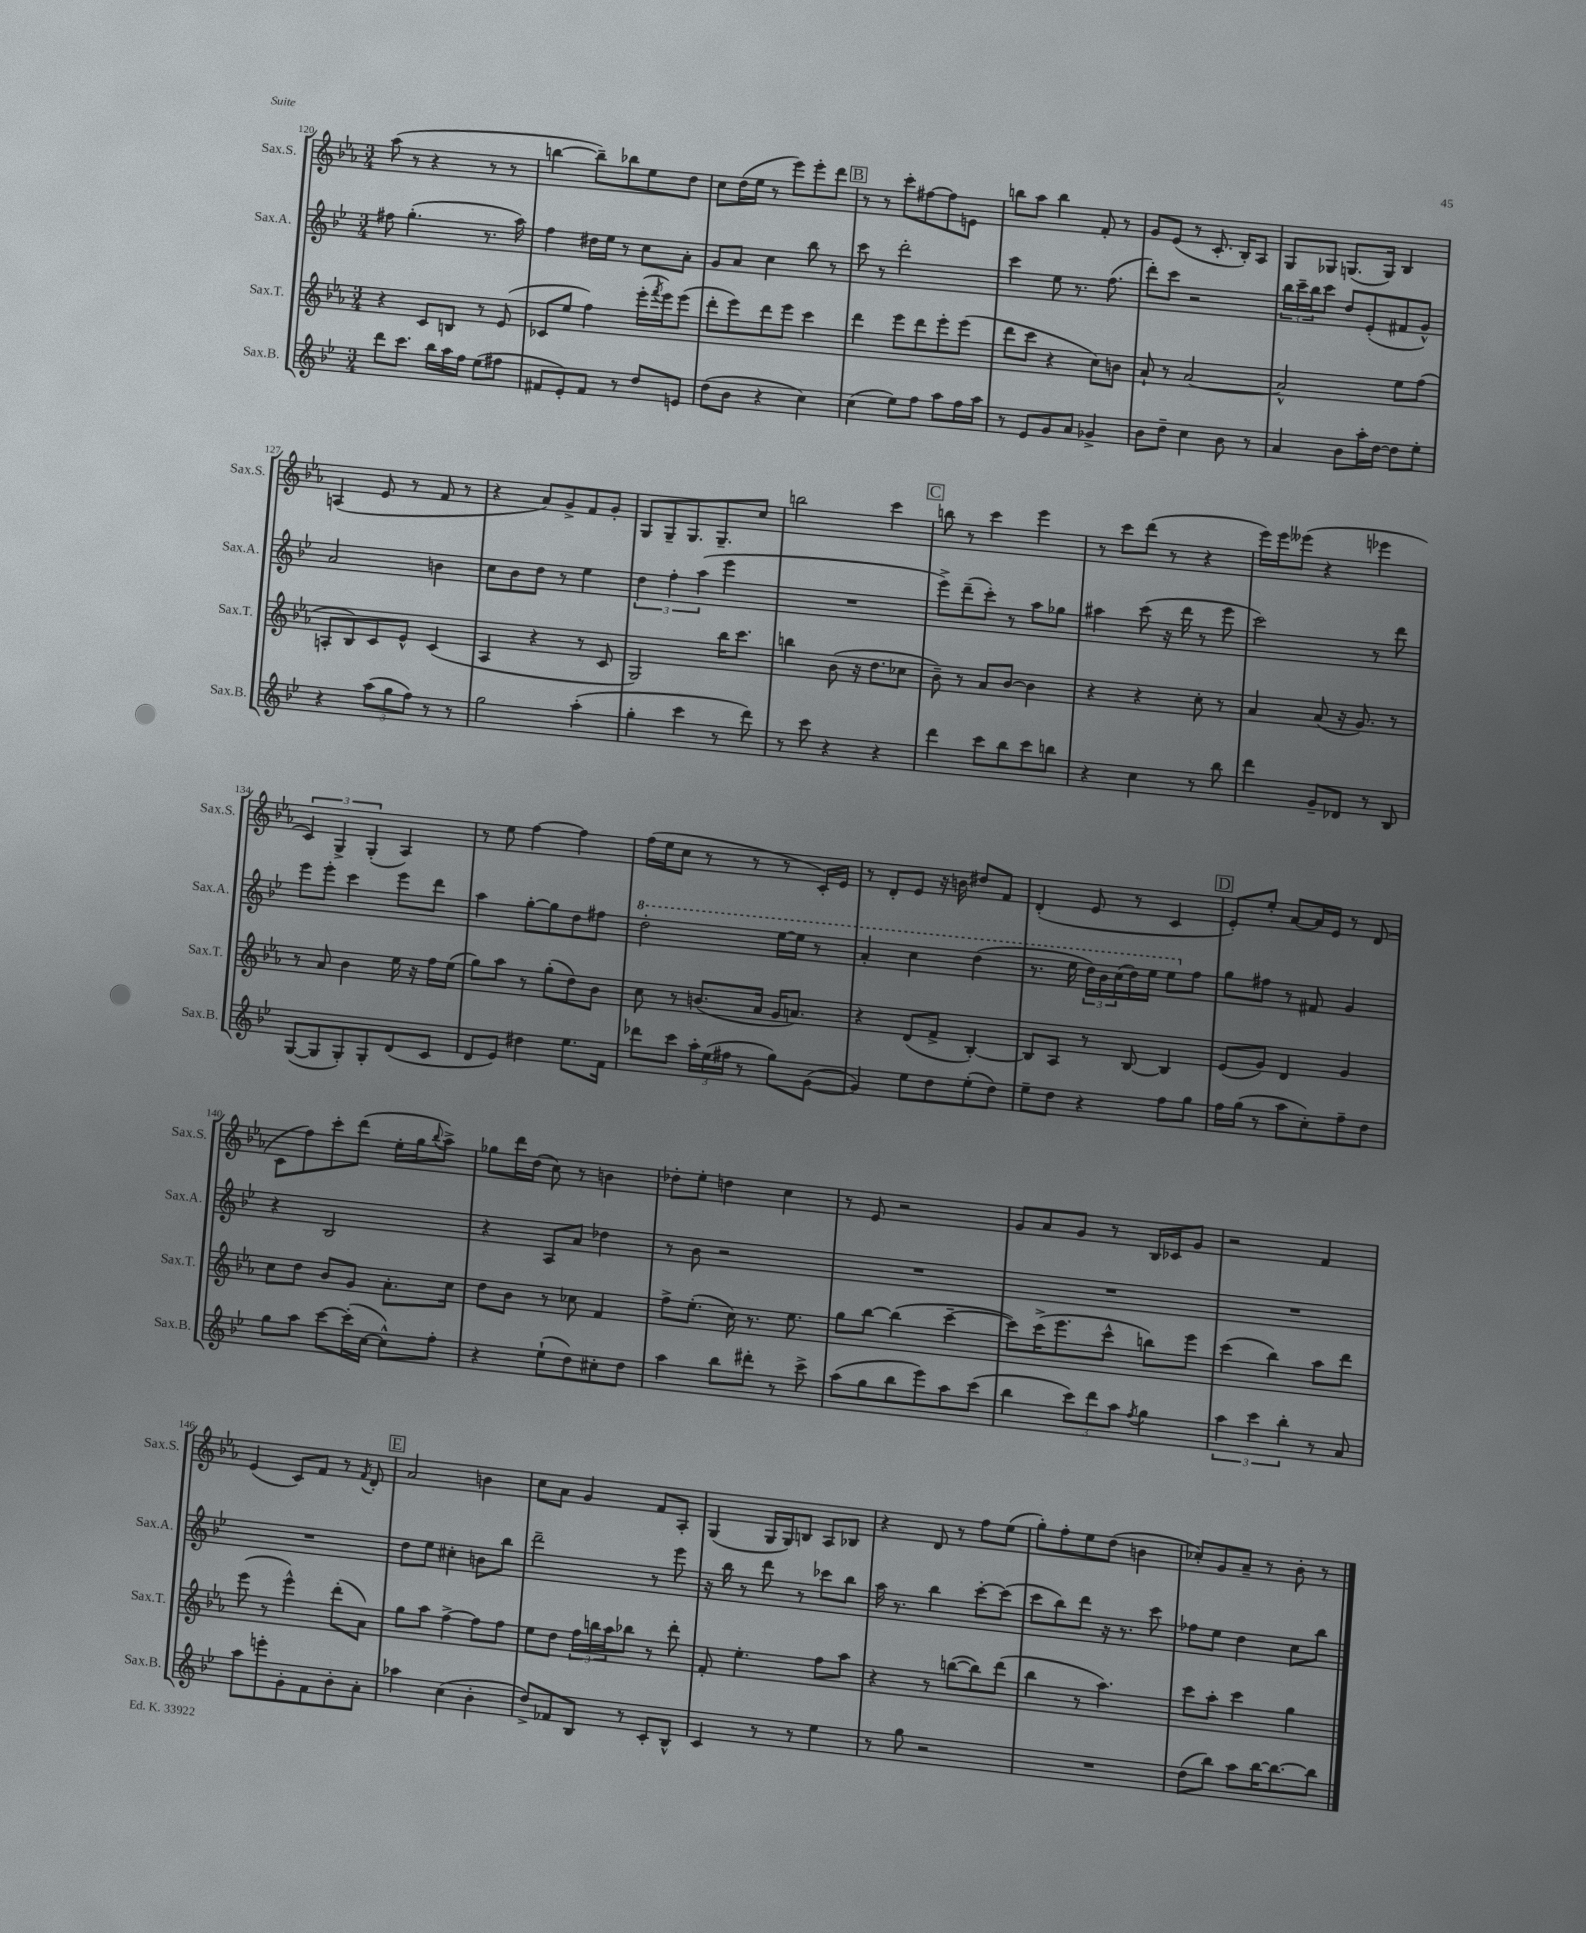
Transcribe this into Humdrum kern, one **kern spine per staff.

**kern	**kern	**kern	**kern
*staff4	*staff3	*staff2	*staff1
*clefG2	*clefG2	*clefG2	*clefG2
*k[b-e-]	*k[b-e-a-]	*k[b-e-]	*k[b-e-a-]
*M3/4	*M3/4	*M3/4	*M3/4
8ddd	4r	8ff#	(8aa-
8.ccc	.	(4.gg'	8r
.	8c	.	4r
16bb-	.	.	.
16aa	8B	.	.
16ff	.	.	.
(8ee-	8r	8.r	8r
8ff#	(8e-	.	8r
.	.	16aa)	.
=	=	=	=
8f#	8c-	4ff	[4bb
8e-')	8ee-	.	.
8f#	4ff)	16dd#	8bb~])
.	.	16ee-	.
8r	.	8r	8bb-
8dd	(16eee-'	8cc	8ee-
.	8qfff	.	.
.	16eee-)	.	.
8e	(8eee-	8a'	8dd
=	=	=	=
(8dd	8ddd'	8g	8cc
8b-	8eee-)	8a	(16dd
.	.	.	16ee-
4r	8ddd	4cc	8r
.	8eee-	.	8eee-)
4cc)	4ccc	8bb-	8eee-'
.	.	8r	8ddd
=	=	=	=
(4cc	4ddd	8ccc	8r
.	.	8r	8r
8ee-)	8eee-	2ddd'	8ccc'
8ff	8ddd	.	[8ff#
8aa	8eee-'	.	8ff#]
16ff	(8eee-	.	8e
16aa	.	.	.
=	=	=	=
8r	8ddd	4ccc	8bb
8e-	8ccc	.	8aa-
8g	4r	8ee-	4bb
8a	.	8.r	.
4g-^	8cc)	.	8f'
.	.	(8.ff	.
.	8b	.	8r
=	=	=	=
8b-	8a-`	8ddd')	8g
8dd~	8r	8ccc	(8e-
4cc	[2a-	2r	8r
.	.	.	8.c'
8b-	.	.	.
.	.	.	16B-')
8r	.	.	8A-
=	=	=	=
4a	2a-^^]	24bb-	8G
.	.	24ccc~	.
.	.	24bb-	.
.	.	8ccc	8G-
8b-	.	8dd	(8.G
16aa'	.	(8e-'	.
[16dd	.	.	16G)
8dd]	8ee-	8f#	4B-
8ee-'	(8ff	8g^^)	.
=	=	=	=
4r	8A'	2a	(4A
.	8B-)	.	.
(12aa	8c	.	8e-
12gg	.	.	.
.	8e-^^	.	8r
12ff)	.	.	.
8r	(4c	4b	8f
8r	.	.	8r
=	=	=	=
2gg	4A-	8cc	4r
.	.	8b-	.
.	4r	8dd	8a-)
.	.	8r	8g^
(4aa'	8r	4ee-	8f
.	8c	.	8g'
=	=	=	=
4gg'	2G)	6dd	8G
.	.	.	8G~
.	.	6ff'	.
4ccc	.	.	8.G
.	.	(6aa	.
.	.	.	8.G~
8r	16bb-	4eee-	.
.	8.ccc	.	.
8ddd)	.	.	8cc
=	=	=	=
8r	4bb	2.r	2bb
8ccc	.	.	.
4r	(8b-	.	.
.	16r	.	.
.	8.dd	.	.
4r	.	.	4ccc
.	8cc-	.	.
=	=	=	=
4ddd	8b-~)	8eee-^)	8bb
.	8r	(8ddd~	8r
8ccc	8a-	8ccc')	4ccc
8bb-	[8b-	8r	.
8ccc	4b-]	8aa	4eee-
8bb	.	8gg-	.
=	=	=	=
4r	4r	4aa#	8r
.	.	.	8ccc
4cc	4r	(8ccc	(8ddd
.	.	16r	8r
.	.	16ddd	.
8r	8cc'	8r	4r
8bb-	8r	8eee-	.
=	=	=	=
4ddd	4a-	2ccc)	16eee-)
.	.	.	16eee-
.	.	.	(8eee--
8g~	(8a-	.	4r
8d-	16r	.	.
.	8.g)	.	.
8r	.	8r	4eee-
8B-	8r	8ddd	.
=	=	=	=
([8G	8r	8eee-	6c)
8G]	8a-	8eee-'	.
.	.	.	6G^
8G')	4b-	4ccc	.
.	.	.	(6G'
8G'	.	.	.
(8d	16ee-	8eee-	4A-)
.	16r	.	.
8c	16ff	8ddd	.
.	(16ee-	.	.
=	=	=	=
8d	8gg)	4aa	8r
8e-)	8aa-	.	8ee-
4dd#	8r	[8gg'	[4ff
.	(8gg'	8gg]	.
8.ee-	8dd)	8dd	4ff]
.	8b-	8ff#	.
16f	.	.	.
=	=	=	=
8ddd-	8cc	2ddd'	(16ff
.	.	.	16ee-
8ccc	8r	.	8cc
24aa'	(8.b	.	8r
(24ee-	.	.	.
24ff#	.	.	.
8r	.	.	8r
.	16a-	.	.
8gg)	16g	[16eee-	8r
.	8.a)	16eee-]	.
([8g	.	8r	16c')
.	.	.	16e-
=	=	=	=
4g])	4r	4aa'	8r
.	.	.	8d'
8ee-	(8d	4ccc	8e-
8dd	8f^	.	16r
.	.	.	16b
(8ee-'	[4B-')	(4ddd	8dd#
8dd)	.	.	8f
=	=	=	=
8ee-~	8B-]	8.r	(4d'
8dd	8A-	.	.
.	.	16eee-	.
4r	8r	24ddd)	8e-
.	.	24bb-	.
.	.	(24ccc	.
.	[8B-	16ddd)	8r
.	.	16eee-	.
8ff	4B-]	8eee-	4c
8gg	.	8ff	.
=	=	=	=
16ff	(8e-	8gg	8e-')
(16gg	.	.	.
8r	8g)	8ff#	8ee-'
8aa	4d	8r	[8a-
8cc')	.	8f#	16a-]
.	.	.	16e-
8ff~	4g	4g	8r
8dd	.	.	(8d
=	=	=	=
8gg	8cc	4r	8c
8aa	8dd	.	8ff)
[8ccc	8b-	2B-	8ccc'
(16ccc']	8g	.	(8ddd
[16cc	.	.	.
8cc^^])	8.a-'	.	16ee-'
.	.	.	16gg
.	.	.	8qqbb-
8ff'	.	.	8aa-^)
.	16cc	.	.
=	=	=	=
4r	8dd	4r	8gg-
.	8b-	.	16ddd
.	.	.	(16dd
(8ee-`	8r	8A	8cc)
8dd)	8cc-	8a	8r
8cc#'	4f	4dd-	4b
8dd	.	.	.
=	=	=	=
4aa	8ff^	8r	8dd-'
.	(8.ee-'	8b-	8ee-'
8bb-	.	2r	4dd
.	16cc)	.	.
8ddd#'	8.r	.	.
8r	.	.	4cc
.	8.ee-	.	.
8ccc^	.	.	.
=	=	=	=
(8aa	8gg	2.r	8r
8gg	[8bb-	.	8e-
8bb-	(4bb-]	.	2r
8eee-)	.	.	.
8aa	[4ccc~	.	.
(8ccc	.	.	.
=	=	=	=
4bb-	8ccc])	2.r	8g
.	(16ccc^	.	8a-
.	8.eee-	.	.
12ccc)	.	.	8g
12ddd	.	.	.
.	8ccc^^	.	8r
12aa	.	.	.
8qff	.	.	.
4gg	8bb)	.	16B-
.	.	.	16c-
.	8eee-	.	8g
=	=	=	=
6aa	(4ccc	2.r	2r
6ccc	.	.	.
.	4bb-)	.	.
6bb-'	.	.	.
8r	8aa-	.	4f
8a	8ddd	.	.
=	=	=	=
8aa	(8eee-	2.r	(4e-
8eee'	8r	.	.
8g'	4eee-^^)	.	8c)
8f	.	.	8f
8b-'	(8ddd'	.	8r
.	.	.	8qf
8a'	8a-)	.	8d'
=	=	=	=
4aa-	8gg	8dd	2a-
.	8aa-	8ee-	.
(4cc	[4ff^	4cc#'	.
4b-'	8ff]	8b	4b
.	8ff	8bb-	.
=	=	=	=
8dd^)	8ee-	2ddd~	8cc
8f-	8dd	.	8a-
8B-	24ff	.	4g
.	24bb	.	.
.	24aa-	.	.
8r	8bb-	.	.
8c'	8r	8r	8f
8B-^^	8ddd'	8eee-	8A-'
=	=	=	=
4c	8f'	16r	(4G
.	.	16bb-	.
.	4.ee-'	8r	.
8r	.	8ddd	16G
.	.	.	16G)
8r	.	8r	8B
4ee-	8ff	8ccc-	8A-
.	8aa-	8bb-	8B-
=	=	=	=
8r	4r	16aa	4r
.	.	8.r	.
8gg	.	.	.
2r	8r	4bb-	8d
.	([8bb	.	8r
.	8bb])	[8ccc'	8ff
.	(8ddd	(8ccc]	(8ee-
=	=	=	=
2.r	4bb-	8ccc	8gg')
.	.	8bb-)	8ff'
.	8r	8ddd	8ee-
.	4.aa-)	16r	(8dd
.	.	8.r	.
.	.	.	4b
.	.	8ccc	.
=	=	=	=
(8dd	8ccc	8ff-	8cc-')
8bb-)	8aa-'	8ee-	8g
8aa	4ccc	4dd	8a-~
[16bb-	.	.	8r
8.bb-_	.	.	.
.	4gg	8cc	8b-'
8bb-]	.	8bb-	8r
==	==	==	==
*-	*-	*-	*-
